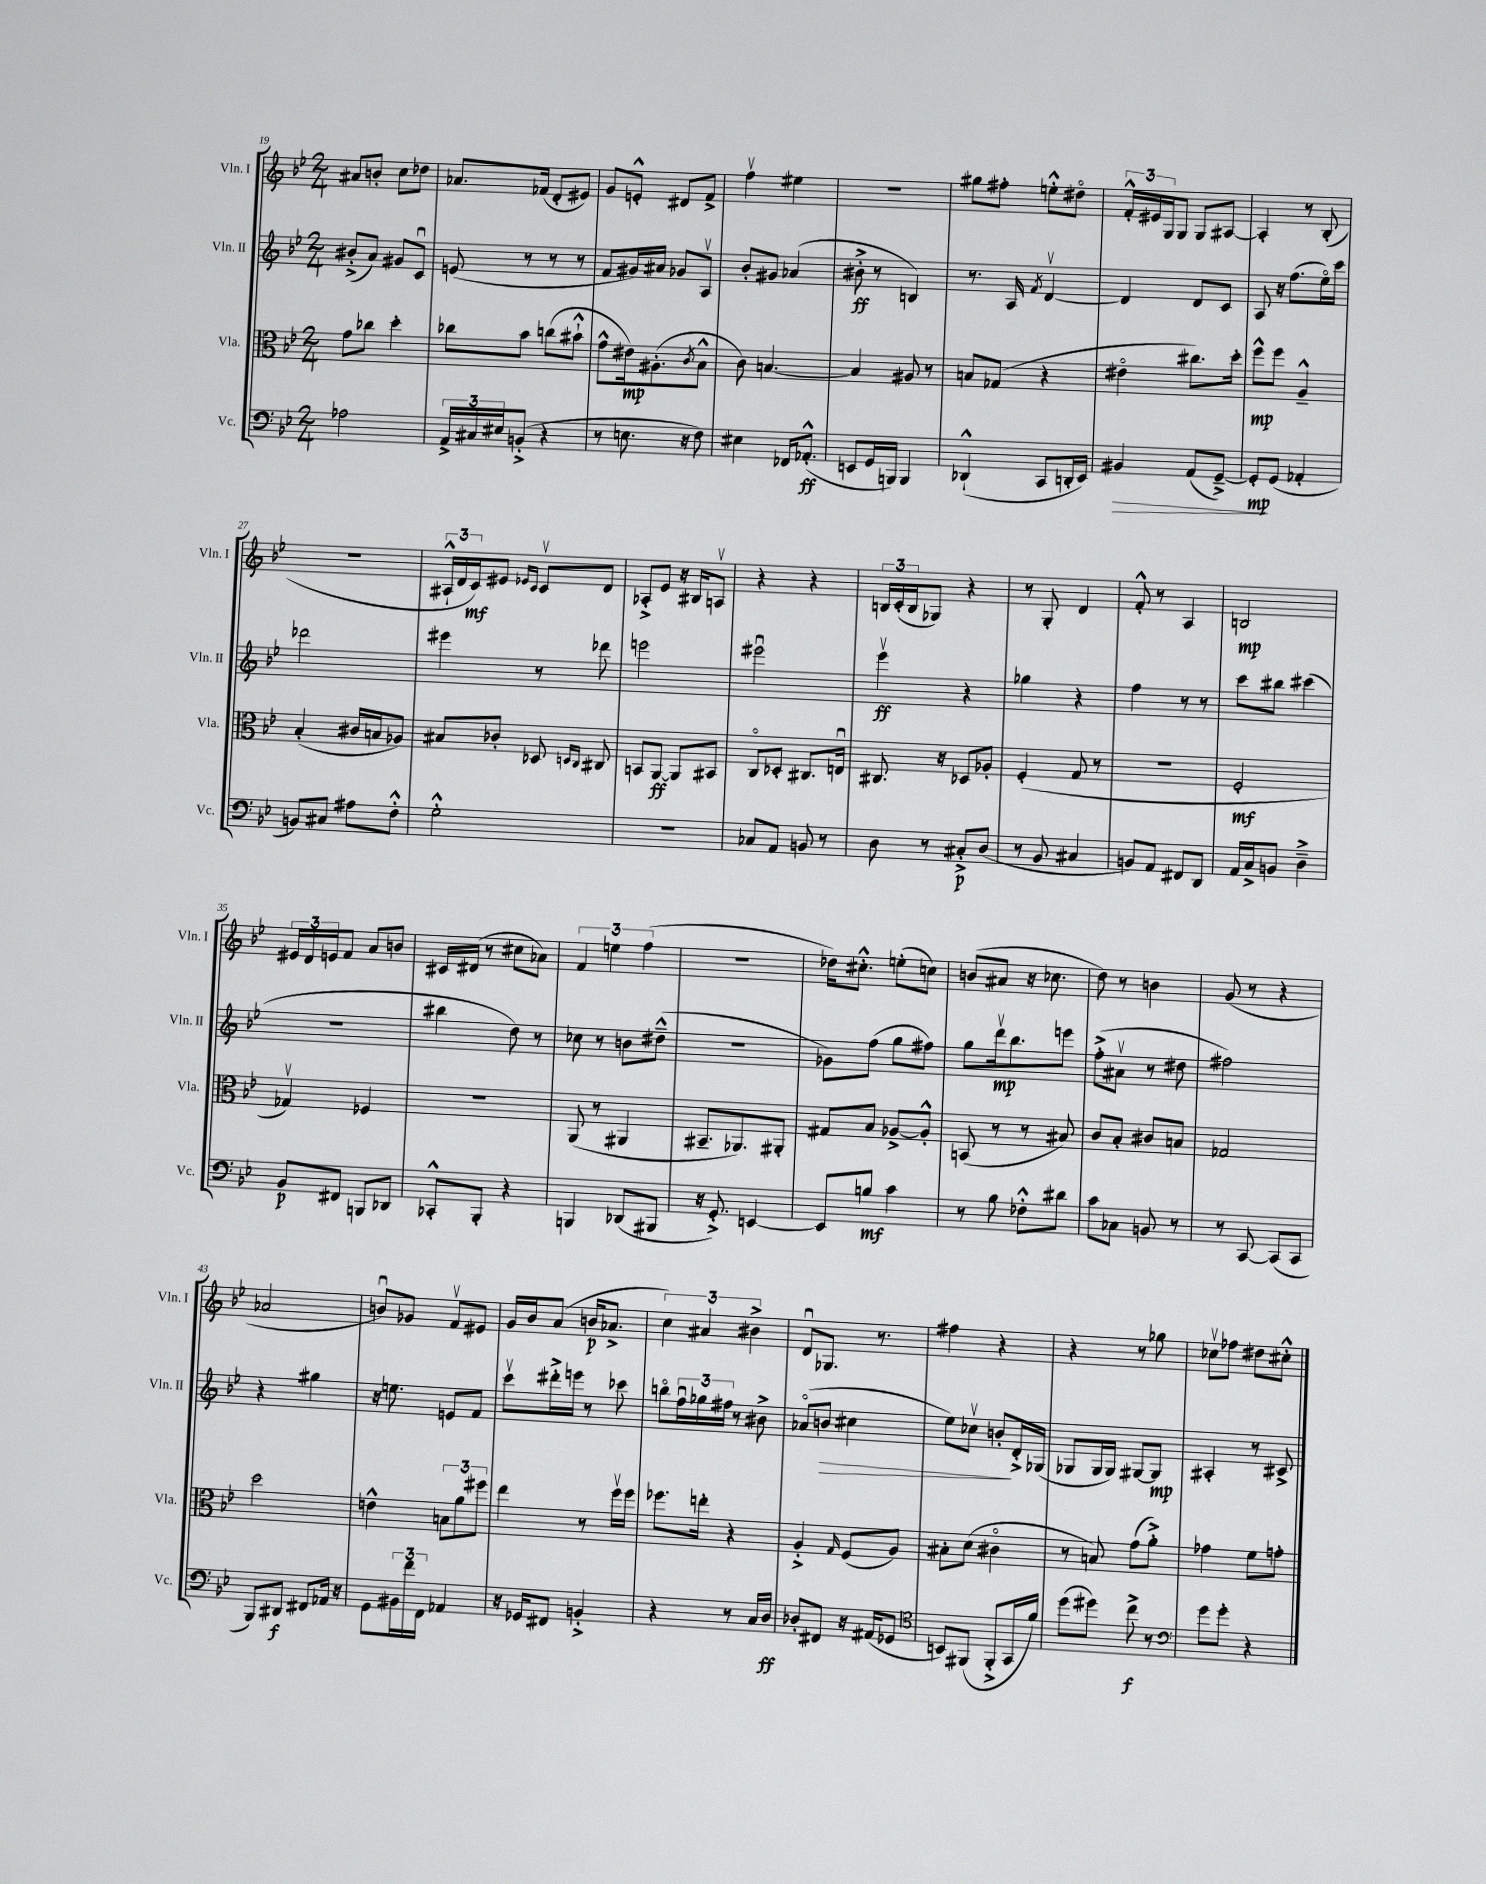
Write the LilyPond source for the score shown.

<<
\new StaffGroup <<
\new Staff = "s0" \with { instrumentName = "Vln. I" shortInstrumentName = "Vln. I" } {
    \clef treble \key bes \major \numericTimeSignature \time 2/4
    ais'8 b'8-. c''8 des''8 |
    aes'8. fes'16( d'8-. eis'8) |
    g'8 e'8-.-^ dis'8 f'8-> |
    f''4\upbow eis''4 |
    R2 |
    gis''8 fis''8-. e''8-.-^ dis''8\flageolet |
    \tuplet 3/2 { f'16-.-^ eis'16 g16 } g8 g8 ais8~ |
    ais4-. r8 bes8-.( |
    r2 |
    \tuplet 3/2 { ais16-!-^ d'16 c'16\mf) } eis'8 \grace { ees'16 c'16 } c'8\upbow d'8 |
    aes8-.-> ees'8 r16 bis16 a8\upbow |
    r4 r4 |
    \tuplet 3/2 { b16 c'16-.( b16 } ges8) r4 |
    r8 g8-. d'4 |
    f'8-.-^ r8 a4 |
    b2\mp |
    \tuplet 3/2 { eis'16 d'16 e'16 } f'8 a'8 b'8 |
    cis'16 dis'16( r8 cis''8 aes'8) |
    \tuplet 3/2 { f'4 e''4 f''4( } |
    R2 |
    des''16) cis''8.-.-^ e''8-.( c''8) |
    b'8( ais'8 r16 ces''8. |
    d''8) r8 b'4 |
    g'8( r8 r4 |
    aes'2 |
    b'8\downbow) ges'8 f'8\upbow eis'8 |
    g'16 bes'16 a'8( b'16\p aes'8.-> |
    \tuplet 3/2 { c''4) ais'4 bis'4-> } |
    d'8\downbow ges8. r8. |
    fis''4 r4 |
    r4 r8 ges''8 |
    ces''8\upbow fes''8 dis''8 cis''8-.-^ \bar "|." |
}
\new Staff = "s1" \with { instrumentName = "Vln. II" shortInstrumentName = "Vln. II" } {
    \clef treble \key bes \major \numericTimeSignature \time 2/4
    bis'8-.->( a'8) gis'8 c'8\downbow |
    e'8( r8 r8 r8 |
    f'8 gis'16) ais'16 ges'8 a8\upbow |
    bes'8-. gis'8 aes'4( |
    bis'8-.->\ff r8 b4) |
    r8. a16 \acciaccatura { f'8 } d'4~\upbow |
    d'4 d'8 c'8 |
    a8 r16 f''8.( ees''16\flageolet) c'''16 |
    des'''2 |
    eis'''4 r8 des'''8 |
    e'''2 |
    eis'''2\downbow |
    ees'''4\upbow\ff r4 |
    ges''4 r4 |
    f''4 r8 r8 |
    c'''8 bis''8 cis'''4( |
    r2 |
    bis''4 d''8) r8 |
    ces''8 r8 b'8 dis''8---^( |
    R2 |
    ges'8) f''8( g''8 fis''8) |
    g''8 d'''16\upbow\mp bes''8. e'''8 |
    f''8-.->( ais'8\upbow r8 dis''8 |
    fis''2) |
    r4 gis''4 |
    r16 e''8. e'8 f'8 |
    c'''8\upbow dis'''16-.-> e'''16 r8 ces'''8 |
    b''8\flageolet \tuplet 3/2 { f''16\downbow ges''16 fis''16 } r8 bis'8-> |
    aes'8\flageolet( b'8\> cis''4 |
    ees''8) ces''8\upbow b'8-.\! d'16-.-> ges16( |
    ges8 ges16 ges16) gis8~ gis8\mp |
    ais4-. r8 cis'8-> \bar "|." |
}
\new Staff = "s2" \with { instrumentName = "Vla." shortInstrumentName = "Vla." } {
    \clef alto \key bes \major \numericTimeSignature \time 2/4
    g'8 ces''8 d''4-. |
    ces''8 bes'8 c''8( bis'8-!-^ |
    g'8-^ eis'16\mp) ais8.-.( \acciaccatura { c'8 } bes8-^ |
    c'8) b4.~ |
    b4 ais8 r8 |
    b8 ges8( r4 |
    eis'4\flageolet cis''8.) d''16-. |
    f''8-^\mp f''8 a4---^ |
    bes4-.( cis'16 b16 aes8) |
    bis8 ces'8-. des8 \grace { d16 c16 } cis8 |
    b,8 a,8~\ff a,8 bis,8 |
    c8\flageolet des8-. cis8. e16\downbow |
    cis8. r16 des8 aes8-. |
    f4-.( g8 r8 |
    R2 |
    f2-.\mf |
    ges4\upbow) fes4 |
    R2 |
    a,8( r8 ais,4 |
    bis,8.-- aes,8.) ais,8-. |
    gis8 bes8 aes8~-> aes8-.-^ |
    b,8( r8 r8 bis8) |
    c'8 bes8-. cis'8 b8 |
    ges2 |
    d''2 |
    e'4-^ \tuplet 3/2 { b8 a'8 fis''8 } |
    ees''4 r8 f''16\upbow f''16 |
    fes''8. e''16-. r4 |
    a4-.-> \grace { g16 } f8( a8) |
    bis8-. d'8( cis'4\flageolet |
    r8 b8) g'8( a'8-.->) |
    ges'4 f'8 g'8-. \bar "|." |
}
\new Staff = "s3" \with { instrumentName = "Vc." shortInstrumentName = "Vc." } {
    \clef bass \key bes \major \numericTimeSignature \time 2/4
    aes2 |
    \tuplet 3/2 { a,16-> cis16 eis16 } b,8-.->( r4 |
    r8 e8. r16 f8) |
    eis4 fes,16 aes,8.-.-^\ff( |
    e,8 g,16 b,,16) b,,4 |
    des,4-!-^( c,8 d,16-. ees,16) |
    bis,4\> a,8( g,8~--->) |
    g,8-.\mp\! g,8( aes,4-. |
    b,8) cis8 ais8 f8-.-^ |
    g2-.-^ |
    r2 |
    ces8 a,8 b,8 r8 |
    d8 r8 cis8-.->\p d8( |
    r8 bes,8 cis4 |
    b,8) a,8 fis,8 d,8 |
    a,16 c16-> b,8 d4---> |
    bes,8\p fis,8 b,,8 des,8 |
    ces,8-.-^ bes,,8-. r4 |
    b,,4 des,8( bis,,8 |
    r16 g,8.-.->) e,4~ |
    e,8 b8\mf c'4 |
    r8 bes8 fes8-.-^ dis'8 |
    c'8 ces8 b,8 r8 |
    r8 c,8~ c,8( c,8 |
    bes,,8) dis,8\f fis,8 aes,16 r16 |
    g,8 \tuplet 3/2 { bis,16 f'16 f,16 } aes,4 |
    r16 ges,16 fis,8 b,4-.-> |
    r4 r8 c16 d16\ff |
    des8-. fis,8 r16 ais,16( ges,8 |
    \clef tenor b,8) fis,8( fis,8-.-> g,16 f'16) |
    d''8( dis''8) c''8->\f r8 |
    \clef bass g'8 g'8-. r4 \bar "|." |
}
>>
>>
\layout { \context { \Score currentBarNumber = #19 } }
